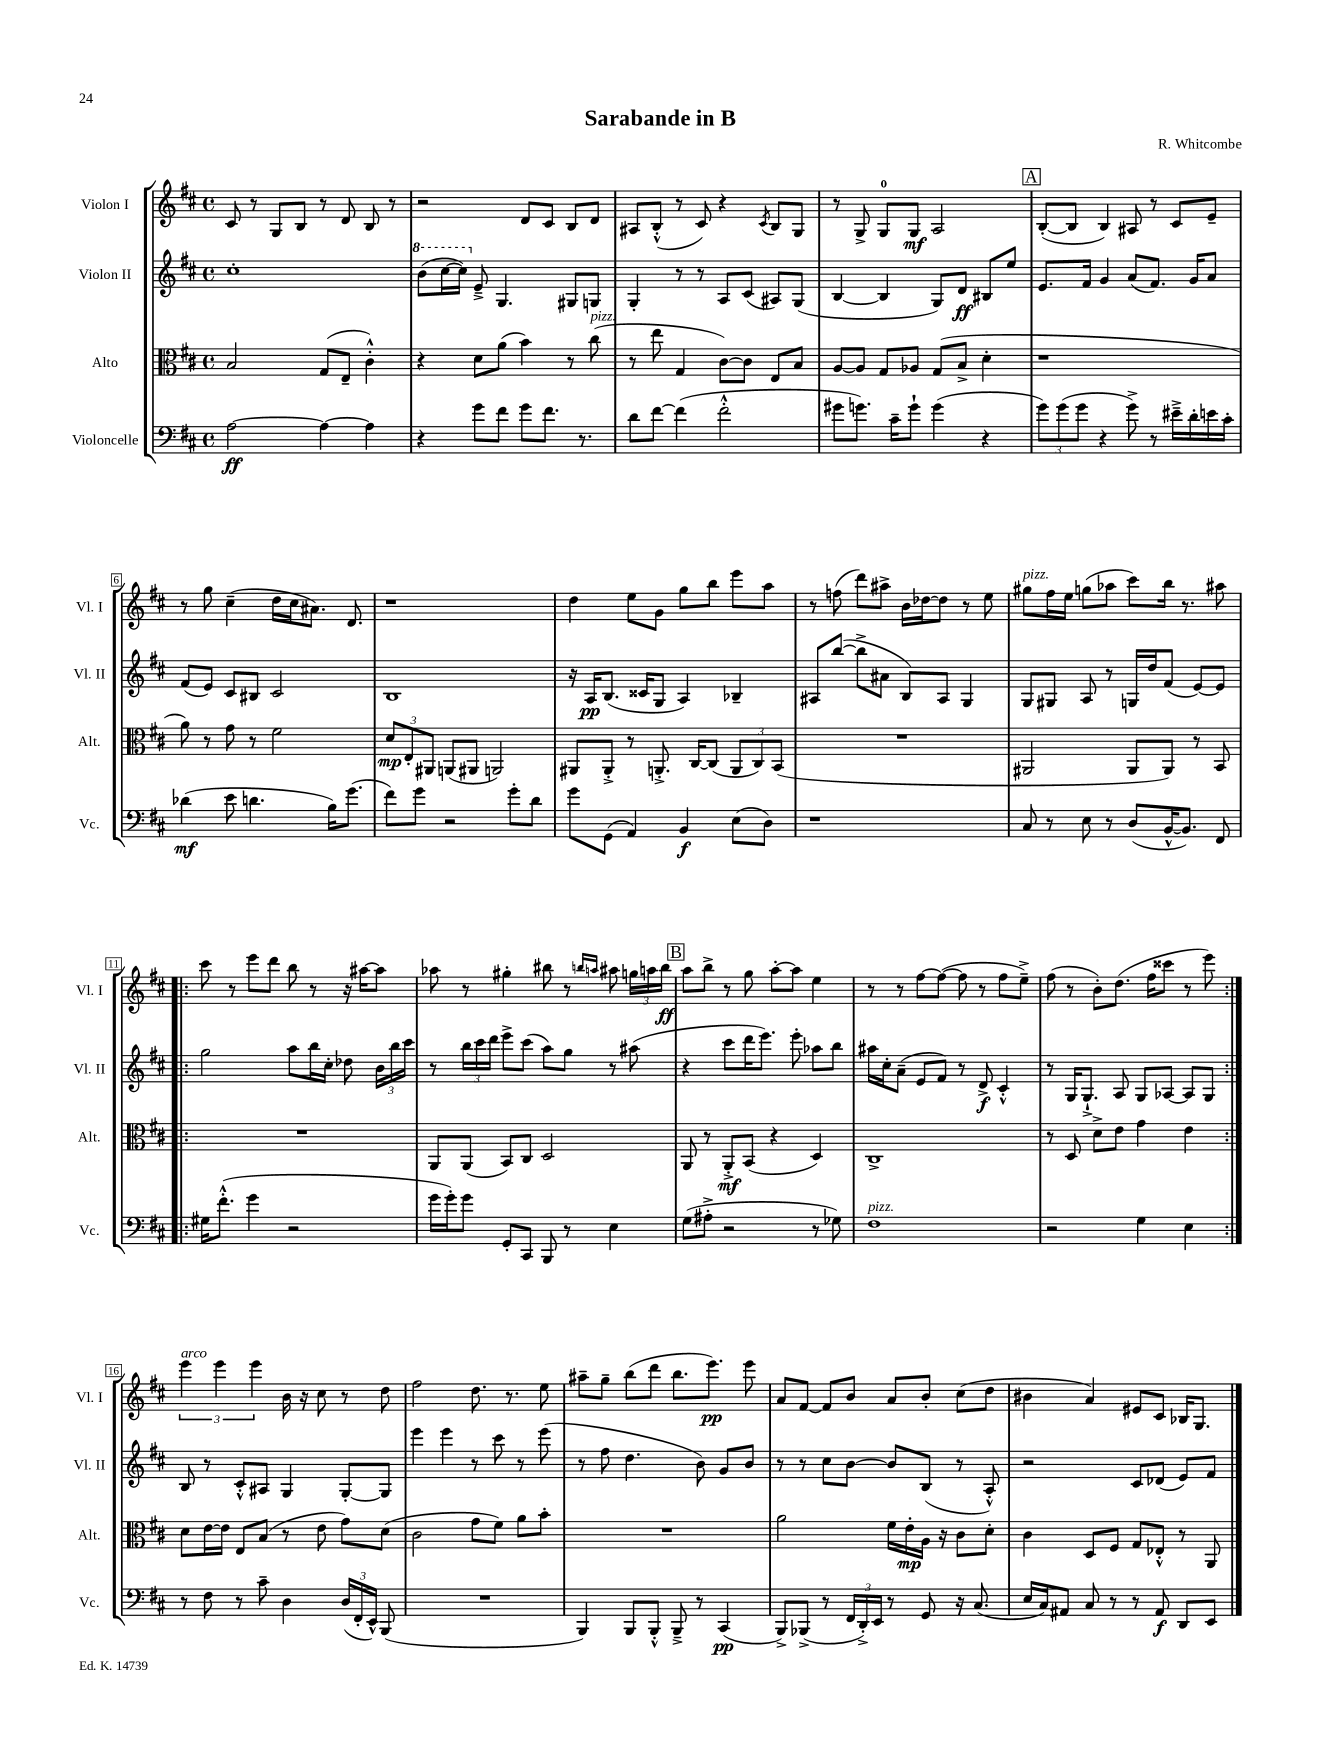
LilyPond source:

\header { title = "Sarabande in B" composer = "R. Whitcombe" }
<<
\new StaffGroup <<
\new Staff = "s0" \with { instrumentName = "Violon I" shortInstrumentName = "Vl. I" } {
    \clef treble \key d \major \defaultTimeSignature \time 4/4
    \autoBeamOff cis'8 r8 g8[ b8] r8 d'8 b8 r8 |
    r2 d'8[ cis'8] b8[ d'8] |
    ais8[ b8]-.-^( r8 cis'8) r4 \acciaccatura { cis'8 } b8[ g8] |
    r8 g8-> g8[-0 g8]\mf a2 |
    \mark \markup { \box "A" } b8[~-.( b8] b4) ais8 r8 cis'8[ e'8]-- |
    r8 g''8 cis''4--( d''16[ cis''16 ais'8.]) d'8. |
    r1 |
    d''4 e''8[ g'8] g''8[ b''8] e'''8[ a''8] |
    r8 f''8( d'''8[) ais''8]-> b'16[ des''16~ des''8] r8 e''8 |
    gis''8[^\markup { \italic "pizz." } fis''16 e''16] g''8[( aes''8] cis'''8[) b''16] r8. ais''8 |
    \repeat volta 2 { cis'''8 r8 e'''8[ d'''8] b''8 r8 r16 ais''16[~ ais''8] |
    aes''8 r8 gis''4-. bis''8 r8 \grace { b''16[ a''16] } ais''8 \tuplet 3/2 { g''16[ a''16 b''16]\ff } |
    \mark \markup { \box "B" } a''8[ b''8]-> r8 g''8 a''8[~-. a''8] e''4 |
    r8 r8 fis''8[~ fis''8]~( fis''8 r8 fis''8[ e''8]--->) |
    fis''8( r8 b'8[-.) d''8.]( fis''16[ cisis'''8] r8 e'''8) | }
    \tuplet 3/2 { e'''4^\markup { \italic "arco" } e'''4 e'''4 } b'16 r16 cis''8 r8 d''8 |
    fis''2 d''8. r8. e''8 |
    ais''8[-- g''8]-- b''8[( d'''8] b''8.[ e'''8.]\pp) e'''8 |
    a'8[ fis'8]~ fis'8[ b'8] a'8[ b'8]-. cis''8[( d''8] |
    bis'4 a'4) eis'8[ cis'8] bes16[ g8.] \bar "|." |
}
\new Staff = "s1" \with { instrumentName = "Violon II" shortInstrumentName = "Vl. II" } {
    \clef treble \key d \major \defaultTimeSignature \time 4/4
    \autoBeamOff cis''1-. |
    \ottava #1 b''8[( cis'''16~ cis'''16]) \ottava #0 e'8---> g4. gis8[ g8] |
    g4-. r8 r8 a8[ cis'8]( ais8[) g8]( |
    b4~ b4 g8[) d'8]\ff bis8[ e''8] |
    \mark \markup { \box "A" } e'8.[ fis'16] g'4 a'8[( fis'8.]) g'16[ a'8] |
    fis'8[( e'8]) cis'8[ bis8] cis'2 |
    b1 |
    r16 a16[\pp b8.]( cisis'16[ g8] a4) bes4-- |
    ais8[ b''8]~( b''8[-> ais'8] b8[) ais8] g4 |
    g8[ gis8] a8 r8 g16[ d''16 fis'8]( e'8[~) e'8] |
    \repeat volta 2 { g''2 a''8[ b''16 cis''16]-. des''8 \tuplet 3/2 { b'16[ b''16 cis'''16] } |
    r8 \tuplet 3/2 { b''16[ cis'''16 d'''16] } e'''8[-> cis'''8]( a''8[) g''8] r8 ais''8( |
    \mark \markup { \box "B" } r4 cis'''8[ d'''16 e'''8.]) e'''8-. aes''8[ b''8] |
    ais''16[ cis''16-. a'8]--( e'8[ fis'8]) r8 d'8->\f cis'4-.-^ |
    r8 g16[ g8.]-!-> a8 g8[ aes8]~ aes8[ g8] | }
    b8 r8 cis'8[-.-^ ais8] g4 g8[~-. g8] |
    e'''4 e'''4 r8 cis'''8 r8 e'''8( |
    r8 fis''8 d''4. b'8) g'8[ b'8] |
    r8 r8 cis''8[ b'8]~ b'8[ b8]( r8 a8-.-^) |
    r2 cis'8[ des'8]( e'8[) fis'8] \bar "|." |
}
\new Staff = "s2" \with { instrumentName = "Alto" shortInstrumentName = "Alt." } {
    \clef alto \key d \major \defaultTimeSignature \time 4/4
    \autoBeamOff b2 g8[( e8]-- cis'4-.-^) |
    r4 d'8[ a'8]( b'4) r8 cis''8^\markup { \italic "pizz." }( |
    r8 e''8 g4 cis'8[~) cis'8] e8[ b8] |
    a8[~ a8] g8[ aes8] g8[( b8]-> d'4-. |
    \mark \markup { \box "A" } r1 |
    a'8) r8 g'8 r8 fis'2 |
    \tuplet 3/2 { d'8[\mp e8-. ais,8] } a,8[( ais,8] a,2) |
    ais,8[ ais,8]-.-> r8 a,8.-.-> cis16[~ cis8]( \tuplet 3/2 { a,8[ cis8) b,8]( } |
    R1 |
    ais,2 ais,8[ ais,8]) r8 b,8 |
    \repeat volta 2 { R1 |
    a,8[ a,8]( b,8[) cis8] d2 |
    \mark \markup { \box "B" } a,8 r8 a,8[-.->\mf b,8]( r4 d4) |
    cis1-> |
    r8 d8 d'8[-> e'8] g'4 e'4 | }
    d'8[ e'16~ e'16] e8[ b8]( r8 e'8 g'8[) d'8]( |
    cis'2 g'8[ fis'8]) a'8[ b'8]-. |
    R1 |
    a'2 fis'16[ e'16-.\mp a16] r16 cis'8[ d'8]-. |
    cis'4 d8[ fis8] g8[ ees8]-.-^ r8 a,8 \bar "|." |
}
\new Staff = "s3" \with { instrumentName = "Violoncelle" shortInstrumentName = "Vc." } {
    \clef bass \key d \major \defaultTimeSignature \time 4/4
    \autoBeamOff a2~\ff a4~ a4 |
    r4 g'8[ fis'8] g'8[ fis'8.] r8. |
    d'8[ fis'8]~ fis'4( fis'2-.-^ |
    gis'8[ g'8.]) cis'16[-- g'8]-! g'4( r4 |
    \mark \markup { \box "A" } \tuplet 3/2 { g'8[) g'8( g'8] } r4 g'8->) r8 eis'16[---> d'16-. e'16 cis'16]-. |
    des'4\mf( e'8 d'4. b16[) g'8.]( |
    fis'8[) g'8] r2 g'8[-. d'8] |
    g'8[ g,8]( a,4) b,4\f e8[( d8]) |
    r1 |
    cis8 r8 e8 r8 d8[( b,16~-^ b,8.]) fis,8 |
    \repeat volta 2 { gis16[ fis'8.]-.-^( g'4 r2 |
    g'16[ g'16-.) g'8] g,8[-. cis,8] b,,8 r8 e4 |
    \mark \markup { \box "B" } g8[( ais8]-.-> r2 r8 ges8) |
    fis1^\markup { \italic "pizz." } |
    r2 g4 e4 | }
    r8 fis8 r8 cis'8-- d4 \tuplet 3/2 { d16[( fis,16-. e,16]-^) } b,,8( |
    R1 |
    b,,4) b,,8[ b,,8]-.-^ b,,8---> r8 cis,4\pp( |
    b,,8[->) bes,,8]->( r8 \tuplet 3/2 { fis,16[ d,16-.->) e,16] } r8 g,8 r16 cis8.( |
    e16[ cis16) ais,8] cis8 r8 r8 ais,8\f d,8[ e,8] \bar "|." |
}
>>
>>
\layout { \context { \Score \override BarNumber.stencil = #(make-stencil-boxer 0.1 0.3 ly:text-interface::print) } }
